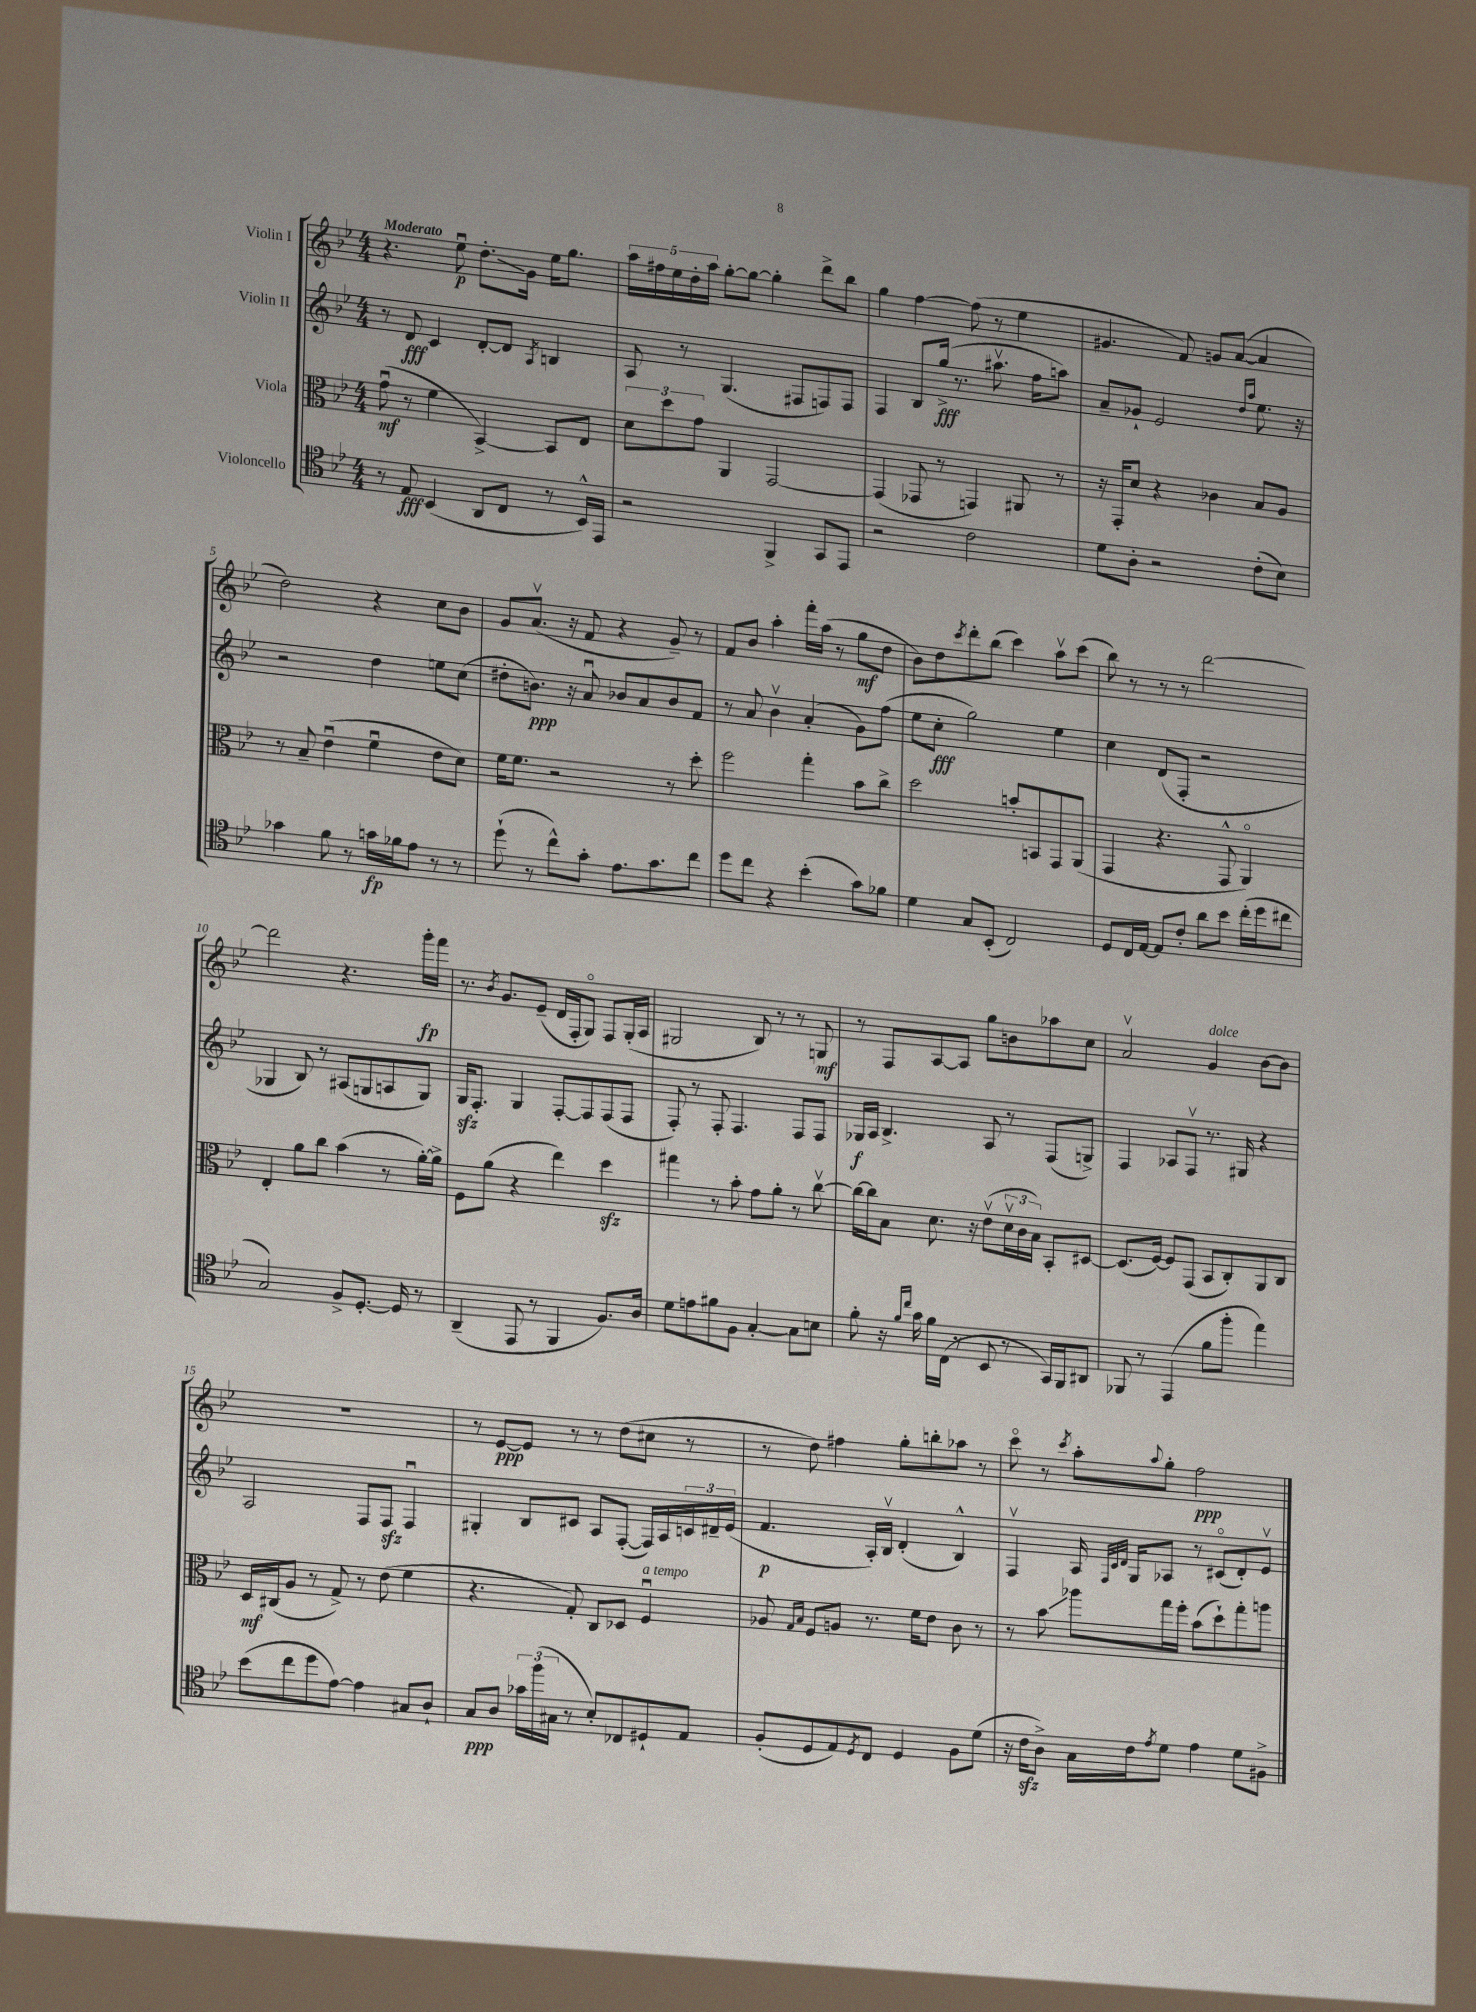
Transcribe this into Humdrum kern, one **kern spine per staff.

**kern	**kern	**kern	**kern
*staff4	*staff3	*staff2	*staff1
*clefC4	*clefC3	*clefG2	*clefG2
*k[b-e-]	*k[b-e-]	*k[b-e-]	*k[b-e-]
*M4/4	*M4/4	*M4/4	*M4/4
8r	(8gu\	8r	4.r
8E-/	8r	8d/	.
(4BB-/	4f\	4c/	.
.	.	.	8ee-u\
8AA/L	[4BB-^/)	[8d'/L	8.dd'\L
8C/J	.	8d/]J	.
.	.	.	16g\Jk
.	.	8qA/	.
8r	8BB-/]L	4B/	16ee-\LK
.	.	.	8.gg\J
16BB-^^/LL)	8E-/J	.	.
16EE-/JJ	.	.	.
=	=	=	=
2r	12d\L	8A/	20aa\LL
.	.	.	20ff#\
.	12dd\	.	.
.	.	.	20ee-\
.	.	8r	.
.	.	.	20dd'\
.	12g\J	.	.
.	.	.	20aa\JJ
.	4AA/	(4.G/	[8gg'\L
.	.	.	8gg\_J
4FF^/	[2GG/	.	4gg'\]
.	.	8F#/L	.
8GG/L	.	8F/)	8ddd^\L
8EE-/J	.	8F/J	8bb-\J
=	=	=	=
2r	(4GG/]	4F/	4gg\
.	8GG-/	8B-/L	[4ff\
.	8r	(16gg^/Jk	.
.	.	8.r	.
2c\	4GG/)	.	(8ff\]
.	.	8.aa#v\	8r
.	8AA#/	.	4ee-\
.	.	16ff\LK	.
.	8r	8aa\J)	.
=	=	=	=
8d\L	16r	8a~/L	4.g#/
.	16GG'/LK	.	.
8A'\J	8d/J	8g-`/J	.
2r	4r	2e-/	.
.	.	.	8f/)
.	4c-\	.	8g/L
.	.	.	([8a/J
.	.	16qqdd/LL	.
.	.	16qqaa/JJ	.
(8c'\L	8B-/L	8.ee-\	4a/]
8B-\J)	8A/J	.	.
.	.	16r	.
=	=	=	=
4g-\	8r	2r	2dd\)
.	8B-~/	.	.
8f\	(4e-u\	.	.
8r	.	.	.
16g\LL	4fu\	4dd\	4r
16f-\J	.	.	.
8e-\J	.	.	.
8r	8e-\L	8ee\L	8cc\L
8r	8d\J)	(8cc\J	8b-\J
=	=	=	=
(8dd`\	16f\LK	8dd#'\L	8g/L
.	8.f\J	.	.
8r	.	8.b\J)	(8.av/J
8cc^^\L)	2r	.	.
.	.	16r	16r
8g'\J	.	8au/	8f/
8.e-\L	.	8b-/L	4r
.	.	8a/	.
8.g\	.	.	.
.	8r	8b-/	8g~/)
8cc\J	8dd'\	8f/J	8r
=	=	=	=
8dd\L	2ff\	8r	8f/L
8cc\J	.	8a/	8b-/J
4r	.	4b-v\	4aa'\
(4b-'\	4gg'\	(4a'/	16fff'\LL
.	.	.	(16aa\JJ
.	.	.	8r
8g\L)	8b-\L	8g\L)	8gg\L
8f-\J	8cc^\J	(8ff\J	8dd\J
=	=	=	=
4d\	2dd\	8ee-\L	8b-\L)
.	.	8cc'\J	8dd\
.	.	.	8qccc/
8G/L	.	2gg\)	8ddd'\
(8BB-'/J	.	.	(8bb-\J
2C/)	8b'/L	.	4ccc\)
.	8BB/	.	.
.	8GG/	4ee-\	8aav\L
.	(8AA/J	.	(8ccc\J
=	=	=	=
8D/L	4GG/	4cc\	8bb-\)
16C/L	.	.	8r
[16E-/JJ	.	.	.
8E-/]L	4.r	(8d/L	8r
8c'/J	.	8F'/J	8r
8a\L	.	2r	[2ddd\
8b-\J	8GG^^/	.	.
(16cc'\LL	4AAo/)	.	.
16dd\J	.	.	.
8cc#\J	.	.	.
=	=	=	=
2G/)	4E-'/	4G-/	2ddd\]
.	8a\L	8B-/)	.
.	8cc\J	8r	.
8F^/L	(4b-\	(8A#/L	4.r
[8.D'/J	.	8G/	.
.	8r	8A/	.
16D/]	.	.	.
8r	[16a'\LL)	8G/J)	16ggg'\LL
.	16a^\]JJ	.	16fff\JJ
=	=	=	=
(4AA~/	8F\L	16G/LK	8.r
.	.	8.F'/J	.
.	(8a\J	.	.
.	.	.	8qb-/
.	.	.	8.g/L
8EE-/	4r	4G/	.
8r	.	.	(8e-~/J
4FF/	4ee-\)	[8F'/L	16d/LL
.	.	.	16F'/J
.	.	8F/]	8Go/J)
8.F/L)	4dd\	(8F/	8F/L
.	.	8F/J	(16G'/L
16A/Jk	.	.	16A/JJ
=	=	=	=
8d\L	4gg#\	8F'/)	2G#/
8e\	.	8r	.
8f#\	8r	8F'/	.
8F\J	8b-'\	4.F/	.
[4G'/	8g\L	.	8B-/)
.	8a'\J	.	8r
8G\]L	8r	8F/L	8r
8B\J	[8ccv\	8F/J	8G/
=	=	=	=
8f'\	16cc\_LL	16G-/LL	8r
.	16cc\]J	16A/JJ	.
16r	8B-\J	4.B-^/	8F/L
16qqf/LL	.	.	.
16qqcc/JJ	.	.	.
16g\	.	.	.
16f\LL	8.d\	.	[8A/
(16C\JJ	.	.	.
8r	.	.	8A/]J
.	16r	.	.
8BB-/	(8e-v\L	8A/	8gg\L
8r	24dv\L	8r	8b\
.	24c\	.	.
.	24B-\JJ)	.	.
16GG/LL)	8BB-'/L	(8F/L	8aa-\
16FF/J	.	.	.
8AA#/J	[8D#/J	8G^/J)	8cc\J
=	=	=	=
8FF-/	(8.D#/]L	4F/	2av/
8r	.	.	.
.	[16F/Jk)	.	.
(4EE-/	8F/]L	8A-/L	.
.	(8GG/J	8Fv/J	.
8f\L	8BB-/L	8.r	4g/
8ff'\J	8C'/)	.	.
.	.	16G#/	.
4ee-\)	8AA/	4r	[8b-\L
.	8C/J	.	8b-\]J
=	=	=	=
(8b-\L	16D/LL	2A/	1r
.	(16C#/J	.	.
8cc\	8A/J	.	.
8dd\	8r	.	.
[8e-\J)	8G^/)	.	.
4e-\]	8r	8F/L	.
.	(8e-\	8F/J	.
8G#/L	4f\	4Fu/	.
8A`/J	.	.	.
=	=	=	=
8G/L	4.r	4G#'/	8r
8A/J	.	.	[8e-/L
24g-\LL	.	8B-/L	8e-/]J
(24ff\	.	.	.
24G#\JJ	.	.	.
8r	8G'/)	8c#/J	8r
8B-'/L)	8C/L	8A/L	8r
8C-/	8D-/J	([8F'/J	(8dd\L
8D#`/	4Fu/	16F/]LL)	8cc#\J
.	.	16A/	.
8E-/J	.	24c/	8r
.	.	24d#~/	.
.	.	(24e-/JJ	.
=	=	=	=
(8F'/L	8A-/	4.f/	8r
.	16qqG/LL	.	.
.	16qqB-/JJ	.	.
8D/	8F/L	.	8dd\)
8E-/)	8A/J	.	4ff#\
8qD/	.	.	.
8C/J	8.r	16A'/LL)	.
.	.	16B-v/JJ	.
4D/	.	(4d'/	8gg'\L
.	16f\LK	.	.
.	8e-\J	.	8bb'\
8F\L	8c\	4B-^^/)	8aa-\J
(8d\J	8r	.	8r
=	=	=	=
16r	8r	4Fv/	8ccco\
16c\LK	.	.	.
8A^\J)	8b-\	.	8r
.	.	.	8qccc/
16G\LL	8aa-\L	16A/	8aa'\L
.	.	32qqF/LLL	.
.	.	32qqc/	.
.	.	32qqd/JJJ	.
16c\J	.	16G/LK	.
8qe-/	.	.	8qqaa/
8d\J	16gg\L	8A-/J	8gg'\J
.	16ff'\JJ	.	.
4e-\	(8b-\L	8r	2ff\
.	8dd`\)	(8c#o/L	.
8d\L	8gg'\	8d'/)	.
8F#^\J	8aa\J	8e-v/J	.
==	==	==	==
*-	*-	*-	*-
